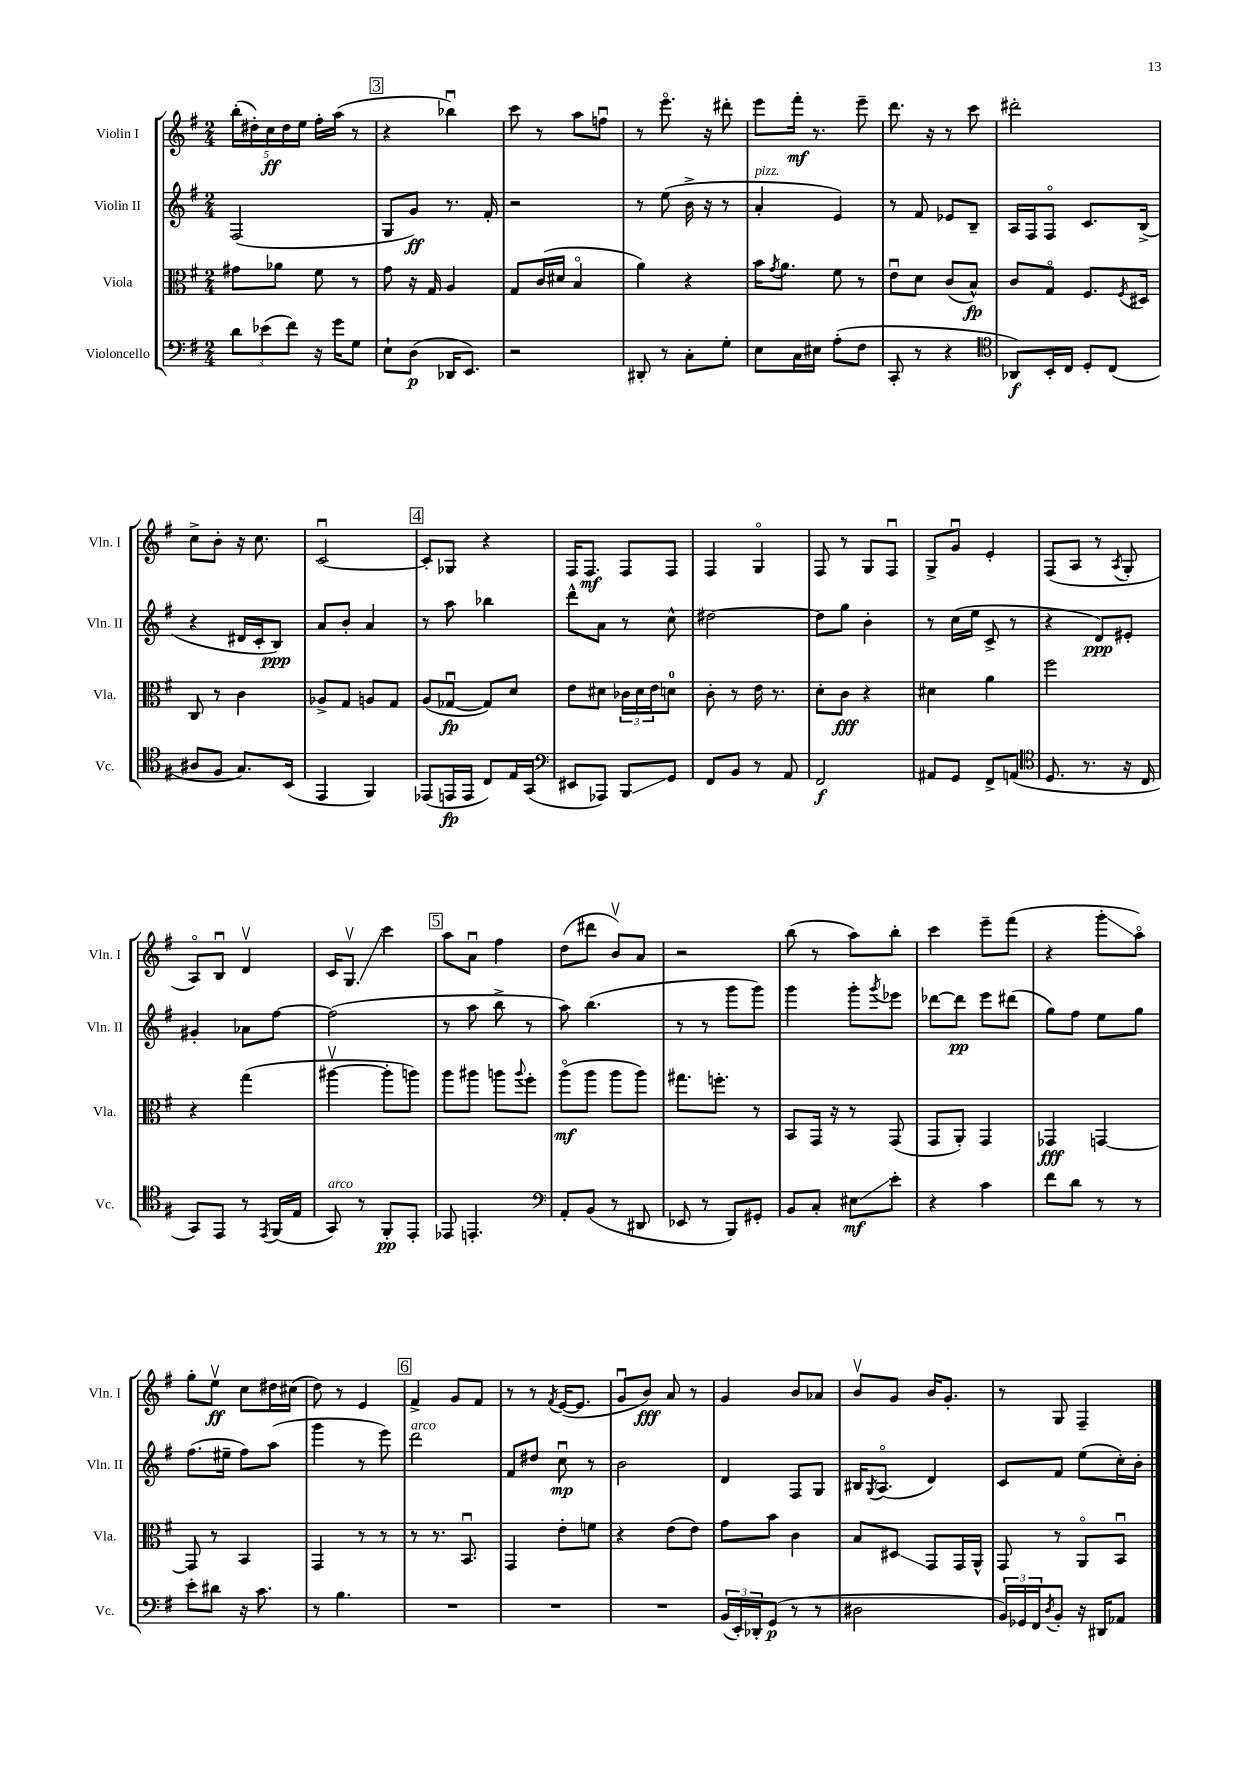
<<
\new StaffGroup <<
\new Staff = "s0" \with { instrumentName = "Violin I" shortInstrumentName = "Vln. I" } {
    \clef treble \key g \major \numericTimeSignature \time 2/4
    \tuplet 5/4 { b''16-.( dis''16-.) c''16\ff dis''16 e''16 } fis''16-. a''16( r8 |
    \mark \markup { \box "3" } r4 bes''4\downbow) |
    c'''8 r8 a''8 f''8\downbow |
    r8 e'''8.\flageolet r16 dis'''8-. |
    e'''8 fis'''16-.\mf r8. e'''8-- |
    d'''8. r16 r8 c'''8 |
    dis'''2-. |
    c''8-> b'8-. r16 c''8. |
    c'2~\downbow |
    \mark \markup { \box "4" } c'8-. ges8 r4 |
    fis16 fis8.\mf fis8 fis8 |
    fis4 g4\flageolet |
    fis8 r8 g8 fis8\downbow |
    g8-> g'8\downbow e'4-. |
    fis8( a8 r8 \acciaccatura { a8 } g8-. |
    a8\flageolet) b8\downbow d'4\upbow |
    c'16 g8.\upbow\glissando c'''4 |
    \mark \markup { \box "5" } a''8 a'8\downbow fis''4 |
    d''8( dis'''8 b'8\upbow) a'8 |
    r2 |
    b''8( r8 a''8) b''8-. |
    c'''4 e'''8-- fis'''8( |
    r4 g'''8-.\glissando a''8\flageolet) |
    g''8-. e''8\upbow\ff c''8 dis''16 cis''16( |
    d''8) r8 e'4 |
    \mark \markup { \box "6" } fis'4-> g'8 fis'8 |
    r8 r8 \acciaccatura { fis'8 } e'16~( e'8. |
    g'8\downbow b'8\fff) a'8 r8 |
    g'4 b'8 aes'8 |
    b'8\upbow g'8 b'16 g'8.-. |
    r8 g8 fis4-- \bar "|." |
}
\new Staff = "s1" \with { instrumentName = "Violin II" shortInstrumentName = "Vln. II" } {
    \clef treble \key g \major \numericTimeSignature \time 2/4
    fis2( |
    \mark \markup { \box "3" } g8 g'8\ff) r8. fis'16-. |
    r2 |
    r8 e''8( b'16-> r16 r8 |
    a'4-.^\markup { \italic "pizz." } e'4) |
    r8 fis'8 ees'8 b8-- |
    a16 fis16 fis8\flageolet c'8. b16->( |
    r4 dis'16 c'16-. b8\ppp) |
    a'8 b'8-. a'4 |
    \mark \markup { \box "4" } r8 a''8 bes''4 |
    d'''8-^ a'8 r8 c''8-^ |
    dis''2~ |
    dis''8 g''8 b'4-. |
    r8 c''16( e''16 c'8-> r8 |
    r4 d'8\ppp) eis'8-. |
    gis'4-. aes'8 fis''8~ |
    fis''2( |
    \mark \markup { \box "5" } r8 a''8 b''8-> r8 |
    a''8) b''4.( |
    r8 r8 g'''8 g'''8) |
    g'''4 g'''8-. \acciaccatura { g'''8 } ees'''8 |
    des'''8~ des'''8\pp e'''8 dis'''8( |
    g''8) fis''8 e''8 g''8 |
    fis''8.( eis''16-- fis''8) a''8( |
    g'''4 r8 e'''8) |
    \mark \markup { \box "6" } d'''2^\markup { \italic "arco" } |
    fis'8 dis''8 c''8\downbow\mp r8 |
    b'2 |
    d'4 fis8 g8 |
    bis16 \acciaccatura { g8 } a8.\flageolet( d'4) |
    c'8 fis'8 e''8( c''16-.) b'16-. \bar "|." |
}
\new Staff = "s2" \with { instrumentName = "Viola" shortInstrumentName = "Vla." } {
    \clef alto \key g \major \numericTimeSignature \time 2/4
    gis'8 aes'8 fis'8 r8 |
    \mark \markup { \box "3" } g'8 r16 g16 a4 |
    g8 c'16( dis'16 b4\flageolet |
    a'4) r4 |
    b'16 \acciaccatura { g'8 } a'8. fis'8 r8 |
    e'8\downbow d'8 c'8( b8-^\fp) |
    c'8 g8\flageolet fis8. \acciaccatura { fis8 } dis16 |
    c8 r8 c'4 |
    aes8-> g8 a8 g8 |
    \mark \markup { \box "4" } a8( ges8~\downbow\fp ges8) d'8 |
    e'8 dis'8 \tuplet 3/2 { ces'16 dis'16 e'16 } d'8-0 |
    c'8-. r8 e'16 r8. |
    d'8-. c'8\fff r4 |
    dis'4 a'4 |
    fis''2 |
    r4 g''4( |
    ais''4~\upbow ais''8-. a''8) |
    \mark \markup { \box "5" } a''8 ais''8 a''8 \appoggiatura { a''8 } fis''8-. |
    a''8\flageolet\mf( a''8 a''8 a''8) |
    gis''8. f''8.-. r8 |
    b,8 g,16 r16 r8 g,8( |
    g,8 a,8-.) g,4 |
    ges,4\fff g,4~ |
    g,8 r8 b,4 |
    g,4 r8 r8 |
    \mark \markup { \box "6" } r8 r8. b,8.\downbow |
    g,4 e'8-. f'8 |
    r4 e'8( e'8) |
    g'8 b'8 c'4 |
    b8 dis8\glissando g,8 g,16 a,16-^ |
    g,8 r8 a,8\flageolet b,8\downbow \bar "|." |
}
\new Staff = "s3" \with { instrumentName = "Violoncello" shortInstrumentName = "Vc." } {
    \clef bass \key g \major \numericTimeSignature \time 2/4
    \tuplet 3/2 { d'8 ees'8( fis'8) } r16 g'16 g8 |
    \mark \markup { \box "3" } e8-! d8\p( des,16 e,8.) |
    r2 |
    dis,8-. r8 c8-. g8-. |
    e8 c16 eis16 a8-.( fis8 |
    c,8-. r8 r4 |
    \clef tenor aes,8\f) b,16-. c16 d8-. c8( |
    ais8 fis8 g8.) b,16( |
    e,4 fis,4) |
    \mark \markup { \box "4" } ees,8( e,16\fp e,16 c8) e16 g,16( |
    \clef bass eis,8 aes,,8) b,,8\glissando g,8 |
    fis,8 b,8 r8 a,8 |
    fis,2\f |
    ais,8 g,8 fis,8-> a,8( |
    \clef tenor d8. r8. r16 c16 |
    g,8) e,8 r8 \acciaccatura { e,8 } fis,16( e16 |
    g,8^\markup { \italic "arco" }) r8 fis,8-.\pp e,8-. |
    \mark \markup { \box "5" } ees,8 e,4.-. |
    \clef bass a,8-. b,8( r8 dis,8 |
    ees,8 r8 b,,8) gis,8-. |
    b,8 c8-. eis8\glissando\mf e'8-. |
    r4 c'4 |
    fis'8 d'8 r8 r8 |
    e'8-. dis'8 r16 c'8. |
    r8 b4. |
    \mark \markup { \box "6" } R2 |
    R2 |
    R2 |
    \tuplet 3/2 { b,16( e,16-.) des,16-. } g,8\p( r8 r8 |
    dis2 |
    \tuplet 3/2 { b,16) ges,16 fis,16 } \acciaccatura { d8 } b,8-. r16 dis,16 aes,8 \bar "|." |
}
>>
>>
\layout { \context { \Score \remove "Bar_number_engraver" } }
